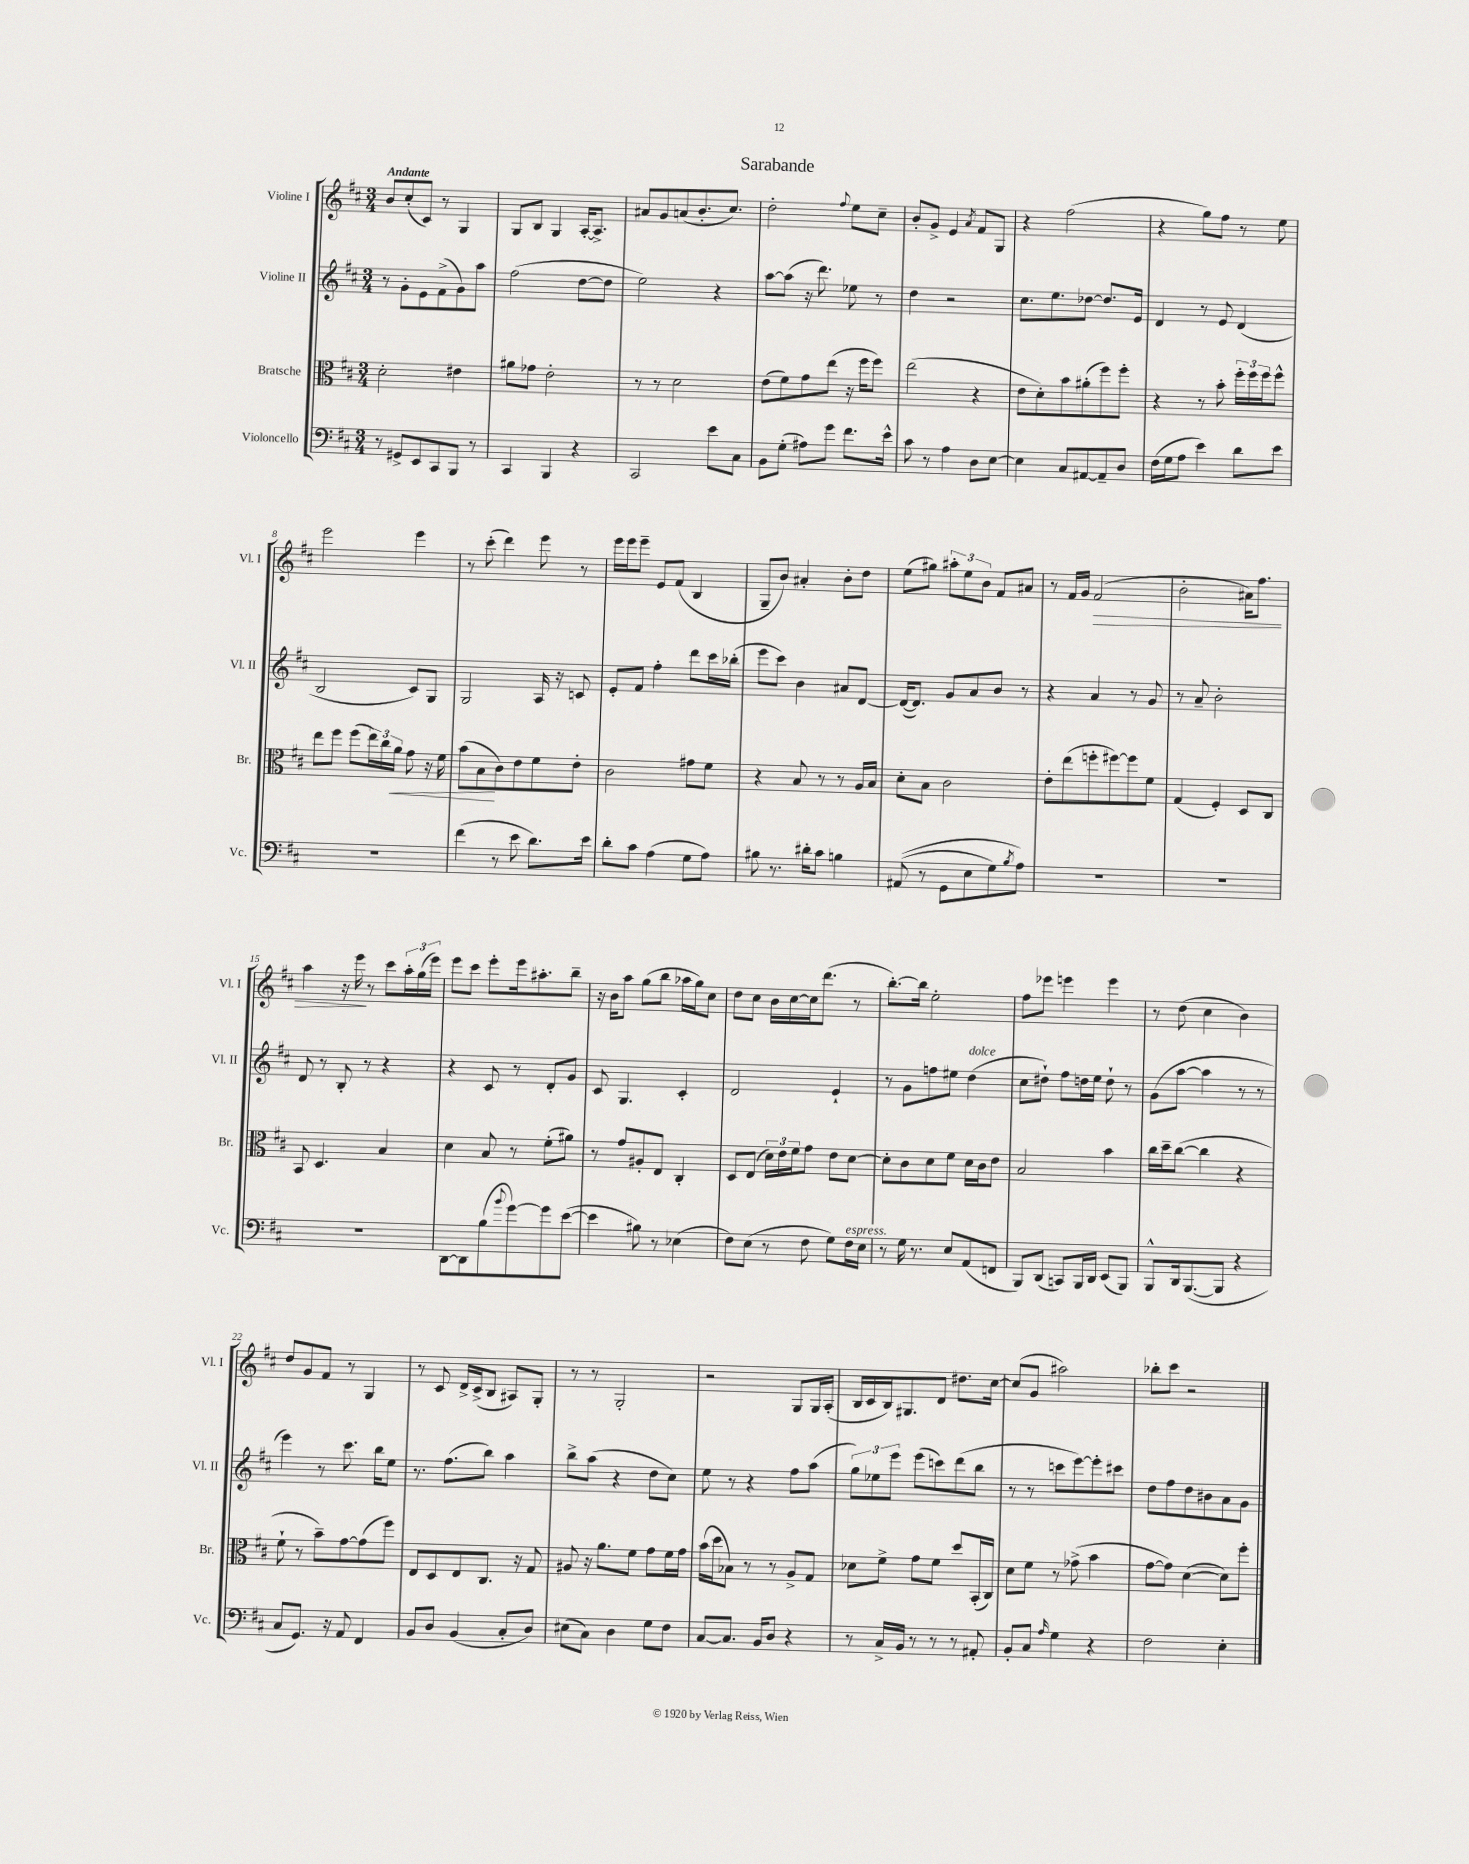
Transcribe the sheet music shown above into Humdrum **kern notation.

**kern	**kern	**kern	**kern
*staff4	*staff3	*staff2	*staff1
*clefF4	*clefC3	*clefG2	*clefG2
*k[f#c#]	*k[f#c#]	*k[f#c#]	*k[f#c#]
*M3/4	*M3/4	*M3/4	*M3/4
8r	2d'	8r	8b
8GG#^	.	8g'	(8cc#'
8EE	.	8e	8c#)
8CC#	.	(8f#^	8r
8BBB	4e#	8g)	4G
8r	.	8aa	.
=	=	=	=
4CC#	8a#	(2ff#	8G
.	8g-	.	8B
4BBB	2e'	.	4G
4r	.	[8dd	[16A'
.	.	.	8.A^]
.	.	8dd]	.
=	=	=	=
2CC#	8r	2ee)	8a#
.	8r	.	8g
.	2d	.	(8a
.	.	.	8.b'
8e	.	4r	.
.	.	.	8.cc#)
8C#	.	.	.
=	=	=	=
8BB	(8e	[8aa	2dd'
(8G'	8f#)	(8aa]	.
8A#)	8g	16r	.
.	.	8.ddd)	.
8g	(8ee	.	.
.	.	.	8qqff#
8.f#	16r	8ee-	8ee
.	16ff#	.	.
.	8ff#)	8r	8cc#~
16e^^	.	.	.
=	=	=	=
8c#	(2ee	4dd	8b'
8r	.	.	8g^
4A	.	2r	4e
.	.	.	8qa
8D	4r	.	8f#
[8E	.	.	8G
=	=	=	=
4E]	8e	8.cc#	4r
.	8d')	.	.
.	.	8.ee	.
8C#	8b	.	(2ff#
[8AA#	(8a#'	[8dd-	.
8AA#~]	8ff#)	8.dd-]	.
8D	8ff#'	.	.
.	.	16e	.
=	=	=	=
(16F#	4r	4d	4r
16G	.	.	.
8A	.	.	.
4e)	8r	8r	8gg)
.	8b'	8e	8ff#
8d	24ff#'	(4d	8r
.	24ff#	.	.
.	24ff#	.	.
8e	8ff#^^	.	8ee
=	=	=	=
2.r	8ee	2B	2eee
.	8ff#	.	.
.	(8ff#	.	.
.	24ee)	.	.
.	24cc#	.	.
.	24a	.	.
.	8g	8c#)	4eee
.	16r	8G	.
.	16f#	.	.
=	=	=	=
(4f#	(8b	2G	8r
.	8B	.	(8ccc#'
8r	8c#)	.	4ddd)
8e	8e	.	.
8.d)	8f#	16A	8eee
.	.	16r	.
.	8e'	8c	8r
16e	.	.	.
=	=	=	=
8d'	2c#	8e'	16eee
.	.	.	16eee
8c#	.	8f#	8eee~
(4A	.	4ff#'	8e
.	.	.	(8f#
8G	8g#	8ddd	4B
8A)	8f#	16ccc#	.
.	.	(16bb-'	.
=	=	=	=
8B#	4r	8eee	8G~
8.r	.	8ccc#)	8b)
.	8B	4b	4a#'
16d#'	.	.	.
8c#	8r	.	.
4B	8r	8a#	8b'
.	16A	[8d	8dd
.	16B	.	.
=	=	=	=
&((8AA#	8d'	(16d_	(8ee
.	.	8.d])	.
8r	8B	.	8gg#)
8GG	2c#	8g	12aa#'
.	.	.	12ee
8E	.	8a	.
.	.	.	12b
8G)	.	8b	8f#
8qB	.	.	.
8A&)	.	8r	8a#
=	=	=	=
2.r	8e'	4r	8r
.	(8ee	.	16f#
.	.	.	16g
.	8ff'	4a	(2f#
.	[8ff#)	.	.
.	8ff#]	8r	.
.	8f#	8g	.
=	=	=	=
2.r	(4G	8r	2b'
.	.	8a~	.
.	4F#')	2b'	.
.	8D	.	16a#)
.	.	.	8.ff#
.	8C#	.	.
=	=	=	=
2.r	8BB	8d	4aa
.	4.D	8r	.
.	.	8B'	16r
.	.	.	16eee
.	.	8r	8r
.	4B	4r	8ccc#
.	.	.	24aa'
.	.	.	(24gg
.	.	.	24eee)
=	=	=	=
[8DD	4d	4r	8eee
8DD]	.	.	8ccc#
(8B	8B	8c#	8eee'
8qqb	.	.	.
[8g)	8r	8r	16eee
.	.	.	8.aa#'
8g]	(8f#'	8d'	.
([8e	8a#)	8g	8bb~
=	=	=	=
4e]	8r	8c#	16r
.	.	.	16b
.	8g	4.G	8aa
8B#)	8A#'	.	(8gg
8r	8E	.	8bb
(4E-	4C#'	4c#'	16aa-
.	.	.	16gg)
.	.	.	8cc#
=	=	=	=
8F#)	8D	2d	8dd
(8E	(8E	.	8cc#
8r	24d)	.	16b
.	24e	.	.
.	.	.	[16cc#
.	24f#	.	.
8F#	8g	.	16cc#]
.	.	.	(8.ddd
8G)	8e	4e`	.
16F#	[8d	.	8r
16E	.	.	.
=	=	=	=
8r	8d']	8r	[8.bb')
16G	8c#	8g	.
8.r	.	.	16bb]
.	8d	8ff	2ee'
8E	8f#	8ee#	.
(8AA	16d	(4dd	.
.	16c#	.	.
8FF	8e	.	.
=	=	=	=
8BBB)	2B	8cc#	8ff#
(8DD	.	8dd#`)	8eee-
8CC)	.	8ff#	4eee
16BBB	.	16dd	.
16DD	.	16ee	.
(8EE	4b	8dd`	4eee
8BBB)	.	8r	.
=	=	=	=
8BBB^^	16cc#	(8g	8r
.	16dd~	.	.
16DD	([8cc#	[8aa	(8dd
([8.BBB	.	.	.
.	4cc#]	4aa]	4cc#
8BBB]	.	.	.
4r	4r	8r	4b)
.	.	8r	.
=	=	=	=
8C#	8f#`	4eee)	8dd
8.GG)	8r	.	8g
.	8b~)	8r	8f#
16r	.	.	.
8AA	[8g	8.ccc#	8r
4FF#	(8g]	.	4G
.	.	16bb	.
.	8ff#)	8ee	.
=	=	=	=
8BB	8E	8.r	8r
8D	8D	.	8c#
.	.	(8.ff#	.
(4BB	8E	.	16d^
.	.	.	(16c#^
.	8.C#	8bb)	8B
8C#'	.	4aa	8A#)
.	16r	.	.
8D)	8G	.	8G'
=	=	=	=
(8E#	8A#	8bb^	8r
8C#)	16r	(8aa	8r
.	8.a	.	.
4D	.	4r	2G'
.	8f#	.	.
8G	8g	8dd	.
8F#	16f#	8cc#)	.
.	16g	.	.
=	=	=	=
[8C#	(16b	8ee	2r
.	16dd	.	.
8.C#]	8B-)	8r	.
.	8r	4r	.
16BB	.	.	.
8D	8r	.	.
4r	8A^	8ff#	8G
.	8G	(8aa	16G
.	.	.	(16A'
=	=	=	=
8r	8d-	12gg)	16B
.	.	.	16c#
.	.	12ee-	.
16C#^	8f#^	.	16B)
.	.	12eee	.
16BB	.	.	8.G#
8r	8g	(8eee	.
8r	8f#	8ccc)	8d
8r	8dd	(8ddd	8.dd#
8AA#'	(16BB'	8bb	.
.	16C#)	.	[16cc#
=	=	=	=
8BB'	8d	8r	(8cc#]
8C#	8f#	8r	8g
16qqA	.	.	.
4G	8r	8ccc	2aa#)
.	(8g-^	[8eee)	.
4r	4b	8eee']	.
.	.	8ccc#	.
=	=	=	=
2F#	[8g	8dd	8bb-'
.	8g])	8ff#	8ccc#
.	([4d	8dd	2r
.	.	8b#	.
4E'	8d])	8a	.
.	8ff#'	8g	.
==	==	==	==
*-	*-	*-	*-
